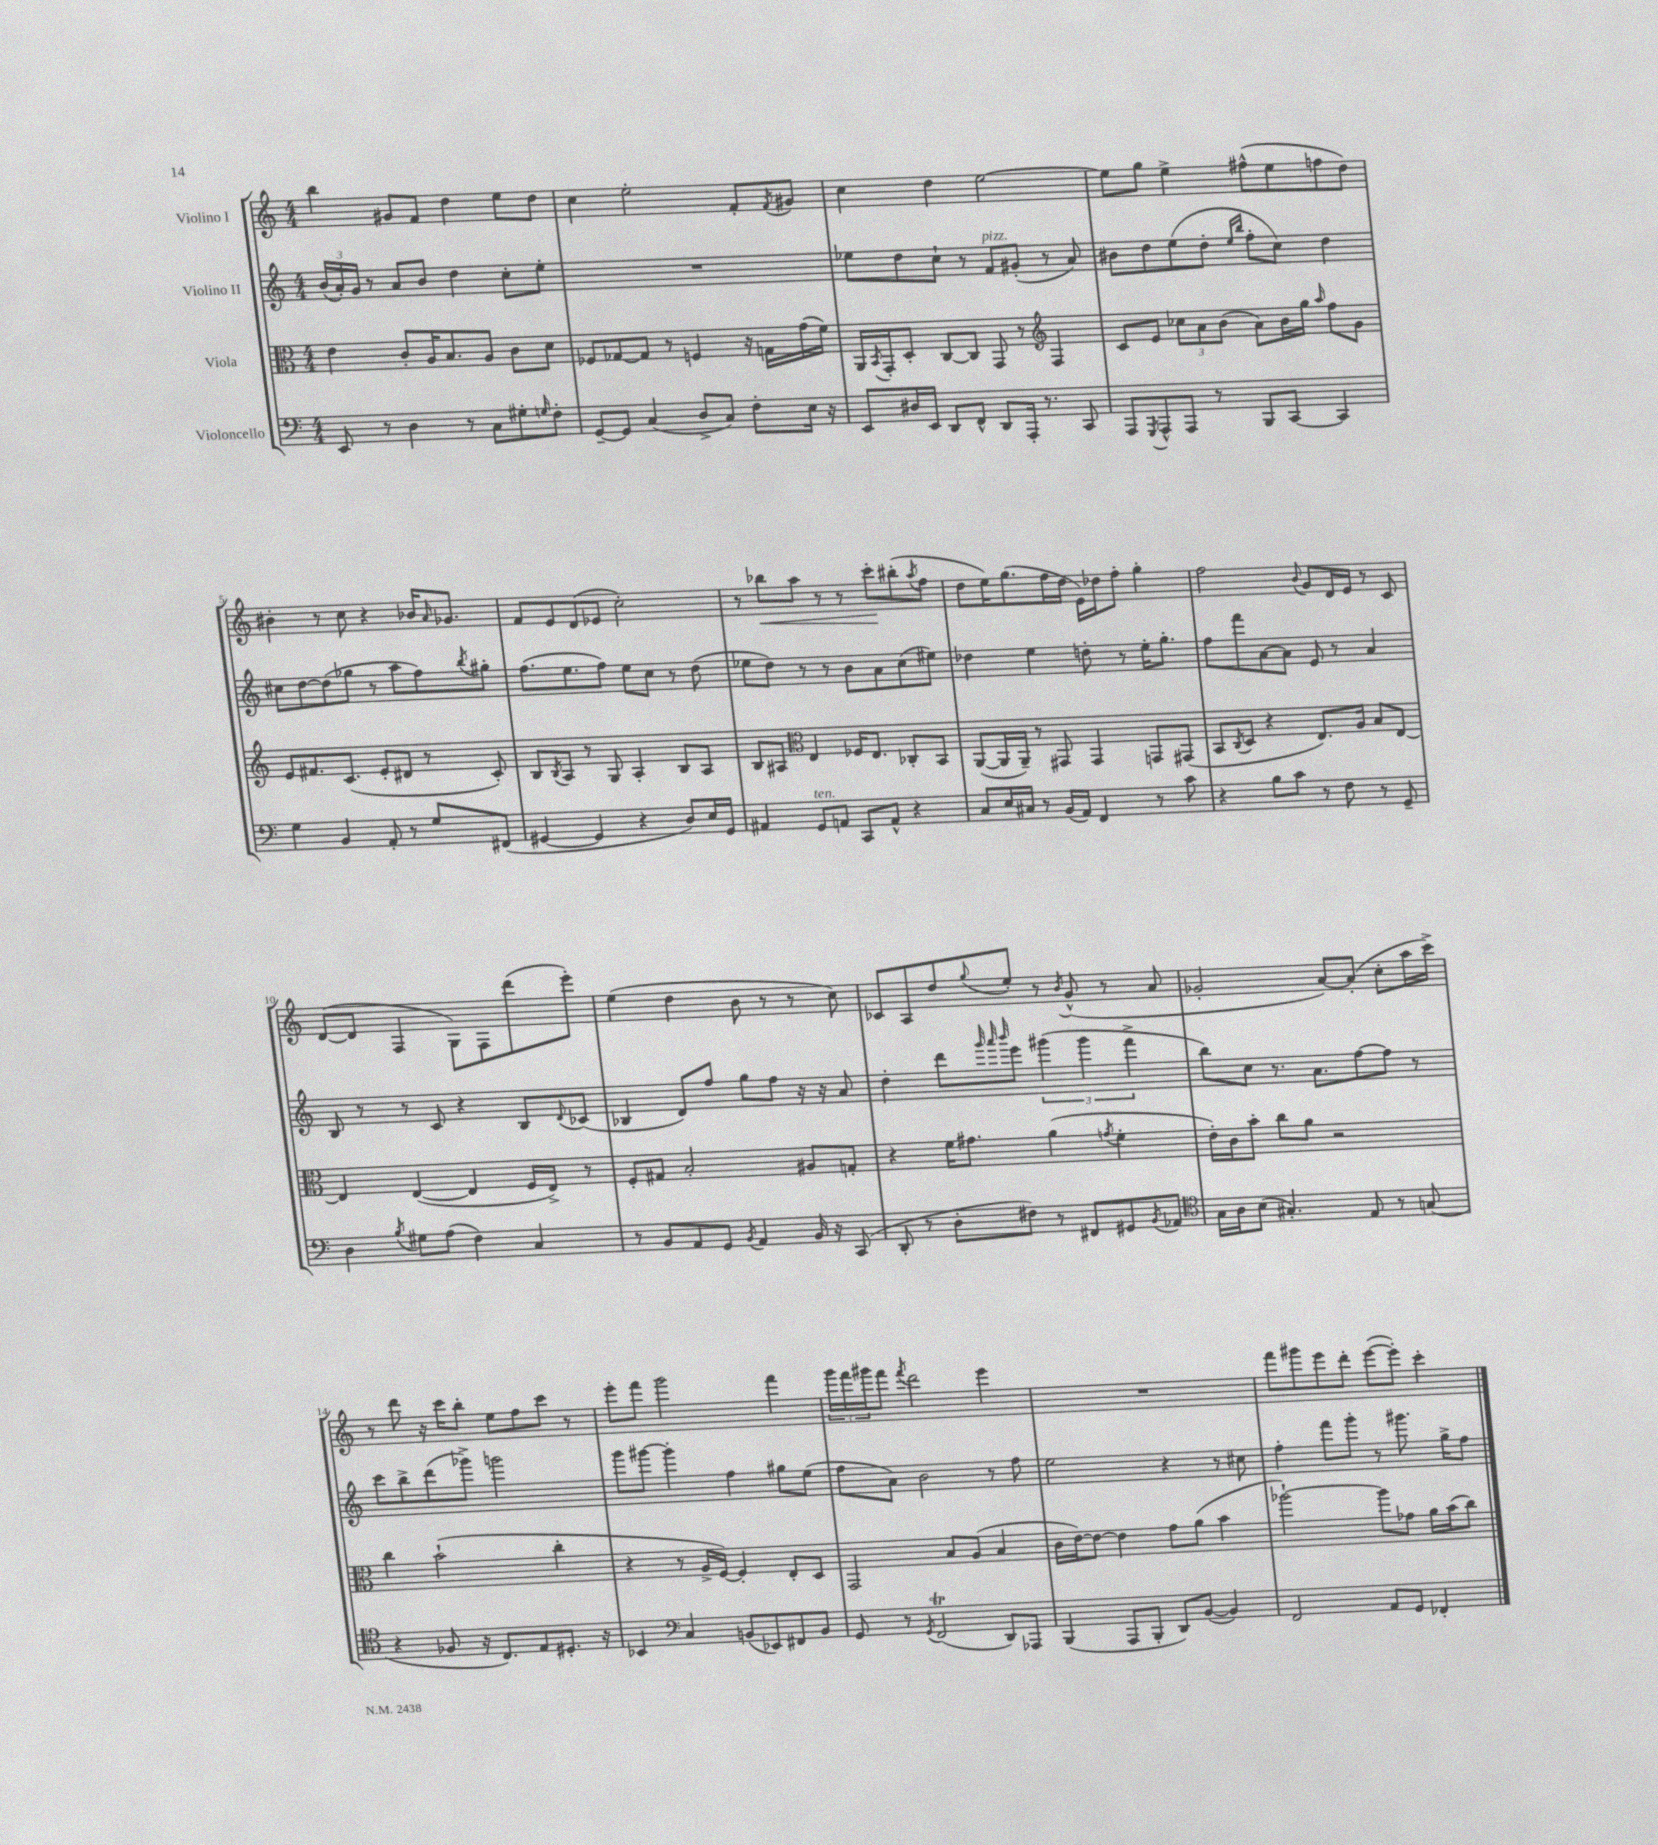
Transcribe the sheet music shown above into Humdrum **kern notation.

**kern	**kern	**kern	**kern
*staff4	*staff3	*staff2	*staff1
*clefF4	*clefC3	*clefG2	*clefG2
*k[]	*k[]	*k[]	*k[]
*M4/4	*M4/4	*M4/4	*M4/4
8EE/	4e\	(24b/LL	4bb\
.	.	24a'/)	.
.	.	24g/JJ	.
8r	.	8r	.
4D\	8c'/L	8a/L	8g#/L
.	16A/K	8b/J	8f/J
.	8.B/	.	.
8r	.	4dd\	4dd\
8C\L	8A/J	.	.
8G#'\	8c\L	8cc'\L	8ee\L
16qqG/	.	.	.
8F'\J	8d\J	8ee'\J	8dd\J
=	=	=	=
[8GG~/L	8F-/L	1r	4cc\
8GG/]J	[8G-/	.	.
(4C/	8G-/]J	.	2ee'\
.	8r	.	.
8D^/L	4F/	.	.
8C/J)	.	.	.
8F'\L	16r	.	8f'/L
.	16G\LL	.	.
.	.	.	8qf/
16E\Jk	(16g\	.	8g#/J
16r	16f\JJ)	.	.
=	=	=	=
8EE/L	16AA/LL	8ee-\L	4cc\
.	8qBB/	.	.
.	16GG'/J	.	.
16D#/L	8D'/J	8dd\	.
16EE/JJ	.	.	.
8DD/L	[8C/L	8cc`\J	4dd\
8FF^^/J	8C/]J	8r	.
8DD/L	8GG/	8f/L	[2ee\
16AAA'/Jk	8r	(8g#'/J	.
8.r	.	.	.
*	*clefG2	*	*
.	4F/	8r	.
8CC/	.	8a/)	.
=	=	=	=
8AAA/L	8c/L	8b#\L	8ee\]L
8qGGG/	.	.	.
8AAA^^/	8e/J	8dd\	8gg\J
8AAA/J	12cc-\L	(8ee\	4ee^\
.	12a\	.	.
8r	.	8dd'\J	.
.	(12b\J	.	.
.	.	16qqee/LL	.
.	.	16qqbb/JJ	.
8BBB/L	8a\L)	8ff'\L	(8ff#^^\L
[8CC/J	16b\L	8cc\J)	8ee\
.	16gg\JJ	.	.
.	16qqaa/	.	.
4CC/]	8ff\L	4dd\	8ff\
.	8g\J	.	8dd\J)
=	=	=	=
4G\	8e/L	8cc#\L	4b#'\
.	8.f#/	[8dd\	.
4BB/	.	(8dd\]	8r
.	(8.c/J	.	.
.	.	8gg-\J	8cc\
8AA'/	8e'/L	8r	4r
8r	8d#/J	8aa\L	.
8G/L	8r	8ff\)	16b-/LK
.	.	.	16qqa/
.	.	.	8.g-/J
.	.	8qbb/	.
(8FF#/J	8c'/)	8gg#'\J	.
=	=	=	=
[4GG#/	8B/L	(8.ff\L	8f/L
.	8qB/	.	.
.	8A/J	.	8e/
.	.	8.ee\	.
4GG#/]	8r	.	(8d/
.	8G/	8ff\J)	8e-/J
4r	4A'/	8ee\L	2cc'\)
.	.	8cc\J	.
8D/L)	8B/L	8r	.
16E/L	8A/J	(8dd\	.
16GG#/JJ	.	.	.
=	=	=	=
4AA#/	8B/L	8ee-\L	8r
.	8A#/J	8dd\J)	8bb-\L
*	*clefC3	*	*
8GG/L	4E/	8r	8aa\J
8AA/J	.	8r	8r
8CC/L	16F-/LK	8b\L	8r
.	8.E/J	.	.
8AA^^/J	.	8a\	8ccc'\L
4r	8C-'/L	(8cc\	(8bb#'\
.	.	.	8qaa/
.	8BB/J	8ee#\J)	8ff\J
=	=	=	=
8C/L	([8AA/L	4dd-\	8dd\L
16E/L	16AA/]L	.	16ee\K)
16C#/JJ	16AA~/JJ)	.	(8.gg\
8r	8r	4ee\	.
(16BB/LL	8GG#/	.	16ff\L
16AA/JJ)	.	.	16dd\JJ
4FF/	4GG#/	8dd'\	16e\LL)
.	.	.	16dd-\J
.	.	8r	8ff'\J
8r	8GG/L	16ee'\LK	4gg'\
.	.	8.gg'\J	.
8c\	(8GG#/J	.	.
=	=	=	=
4r	8BB/L	8ff\L	2ff\
.	8qC/	.	.
.	8D/J	8fff\	.
8B\L	4r	[8a\	.
8c\J	.	8a\]J	.
.	.	.	8qqb/
8r	8.E/L)	8e/	8g/L
8F\	.	8r	16d/L
.	16A/Jk	.	16e/JJ
8r	8B/L	4a/	8r
8GG~/	[8E/J	.	8c/
=	=	=	=
4D\	4E/]	8B/	([8d/L
.	.	8r	8d/]J
8qB/	.	.	.
8G#\L	([4E/	8r	4F/
(8A\J	.	8c/	.
4F\)	4E/]	4r	8G\L)
.	.	.	8F\
4C/	16F/LL	8B/L	(8ddd\
.	16E^/JJ)	.	.
.	.	8qqd/	.
.	8r	(8c-/J	8eee'\J)
=	=	=	=
8r	8F'/L	4B-/	(4ee\
8BB/L	8G#/J	.	.
8AA/	2B'/	8d/L)	4dd\
8GG/J	.	8ff/J	.
8qBB/	.	.	.
4AA/	.	8gg\L	8b\
.	.	8ff\J	8r
16BB/	8A#/L	16r	8r
16r	.	16r	.
(8CC/	8G'/J	8a/	8cc\)
=	=	=	=
8DD'/	4r	4dd'\	8c-/L
8r	.	.	8A/
8D'\L	16f\LK	8ddd\L	8dd/
.	8.g#\J	.	.
.	.	32qqggg/	.
.	.	32qqaaa/	.
.	.	32qqbbb/	8qqgg/
8F#\J)	.	8eee\J	8ee'/J
8r	(4a\	(6ggg#\	8r
.	.	.	8qb/
8FF#/L	.	.	(8g^^/
.	.	6ggg#\	.
.	8qg/	.	.
8GG#/	4f'\	.	8r
.	.	6fff^\	.
8qBB/	.	.	.
8AA-/J	.	.	8a/
=	=	=	=
*clefC4	*	*	*
16G\LL	16e'\LL)	8bb\L)	2g-'/
16A\J	16c\J	.	.
(8B\J	8b'\J	8cc\J	.
4.G#'/)	8cc\L	8.r	.
.	8a\J	.	.
.	.	8.a\L	.
.	2r	.	[8a/L)
8E/	.	[8ff\	(8a'/]J
8r	.	8ff\]J	8cc'\L
(8G/	.	8r	16aa\L
.	.	.	16ccc^\JJ)
=	=	=	=
4r	4cc\	8ccc\L	8r
.	.	8bb^\	8ddd\
8F-/	(2b`\	(8ddd\	16r
.	.	.	16ccc\LK
16r	.	8ggg-^\J)	8bb'\J
8.C/L)	.	.	.
.	.	2ggg\	8ee\L
8E/	.	.	8ff\
8.D#'/J	4cc'\	.	8ccc\J
.	.	.	8r
16r	.	.	.
=	=	=	=
4BB-/	4r	8ggg\L	8eee'\L
.	.	[8ggg#\J	8fff\J
*clefF4	*	*	*
4C/	8r	4ggg#'\]	2ggg\
.	16A^/LL	.	.
.	[16F/JJ)	.	.
(8BB/L	4F'/]	4ff\	.
8EE-/)	.	.	.
8FF#/	8E'/L	8gg#\L	4fff\
8BB/J	8D/J	(8ee\J	.
=	=	=	=
8GG/	2GG/	8ff\L	24ggg\LL
.	.	.	24fff\
.	.	.	24ggg#\J
8r	.	8a\J)	8fff\J
8qGG/	.	.	8qfff/
(2FF/	.	2b\	2ddd\
.	8B/L	.	.
.	(8A/J	.	.
8DD/L)	4B/	8r	4eee\
8AAA-/J	.	8ff\	.
=	=	=	=
(4BBB/	16c\LL	2ee\	1r
.	[16e\J)	.	.
.	8e\_J	.	.
8AAA/L	4e\]	.	.
8BBB'/J	.	.	.
8DD/L)	8g\L	4r	.
([8BB/J	(8a\J	.	.
4BB/])	4b\	8r	.
.	.	8cc#\	.
=	=	=	=
2FF/	[2aa-`\)	4ff'\	8fff\L
.	.	.	8ggg#\
.	.	8fff\L	8eee\
.	.	8ggg'\J	8ddd'\J
8AA/L	8aa-\]L	8r	([8eee\L
8GG/J	8g-\J	8.ggg#\	8eee'\]J)
4FF-'/	16a\LL	.	4ccc'\
.	(16b\J	16gg^\LK	.
.	8cc\J)	8ff\J	.
==	==	==	==
*-	*-	*-	*-
